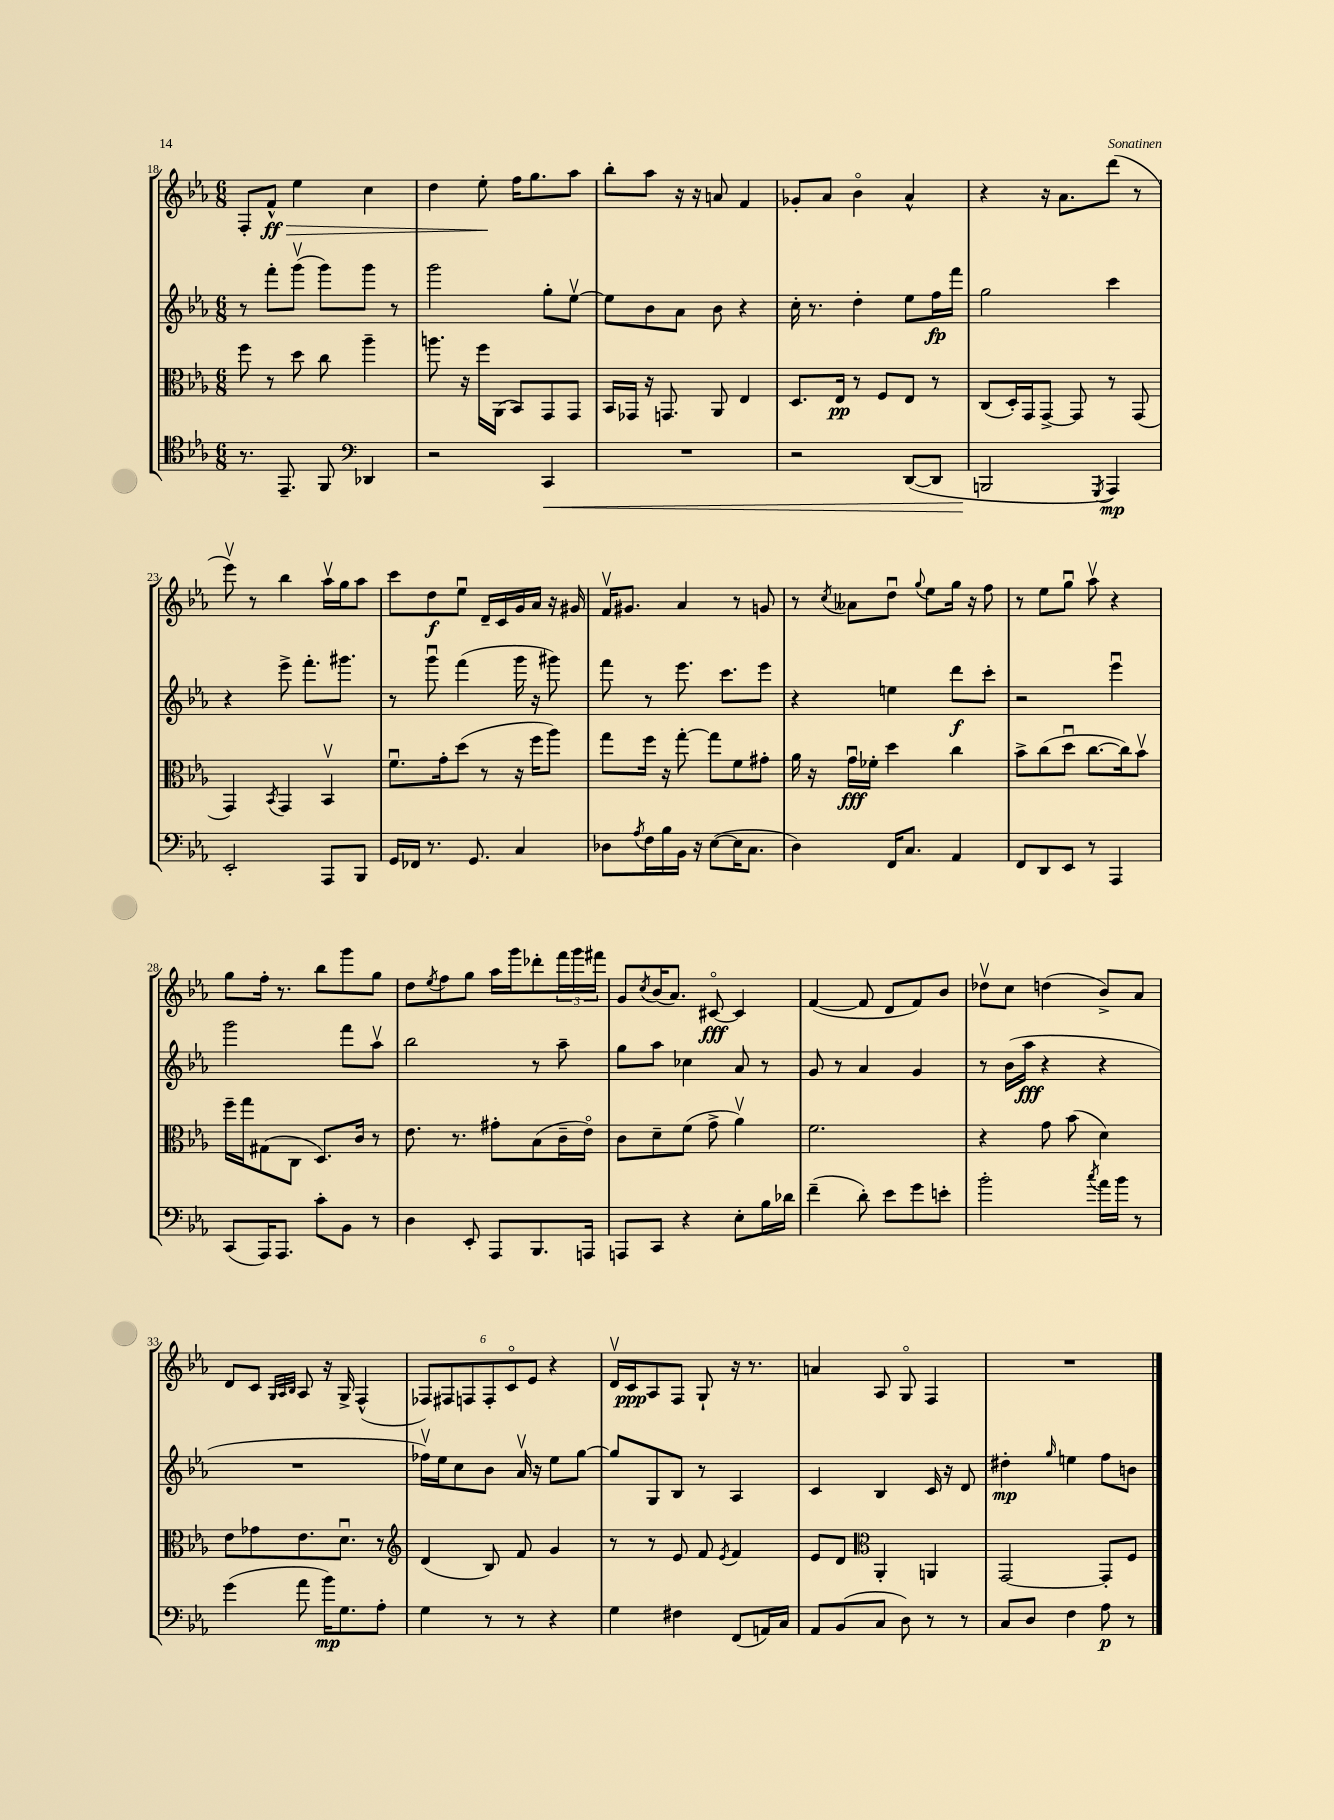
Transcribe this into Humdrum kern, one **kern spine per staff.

**kern	**kern	**kern	**kern
*staff4	*staff3	*staff2	*staff1
*clefC4	*clefC3	*clefG2	*clefG2
*k[b-e-a-]	*k[b-e-a-]	*k[b-e-a-]	*k[b-e-a-]
*M6/8	*M6/8	*M6/8	*M6/8
8.r	8ff\	8r	8F'/L
.	8r	8fff'\L	8f^^/J
8.EE-~/	.	.	.
.	8dd\	(8gggv\J	4ee-\
8FF/	8cc\	8ggg\L)	.
*clefF4	*	*	*
4DD-/	4aa-~\	8ggg\J	4cc\
.	.	8r	.
=	=	=	=
2r	8.aa\	2ggg\	4dd\
.	16r	.	.
.	16ff\LL	.	8ee-'\
.	(16AA-\JJ	.	.
.	8BB-/L)	.	16ff\LK
.	.	.	8.gg\
4CC/	8GG/	8gg'\L	.
.	8GG/J	[8ee-v\J	8aa-\J
=	=	=	=
2.r	16BB-/LL	8ee-\]L	8bb-'\L
.	16GG-/JJ	.	.
.	16r	8b-\	8aa-\J
.	8.GG/	.	.
.	.	8a-\J	16r
.	.	.	16r
.	8AA-/	8b-\	8a/
.	4E-/	4r	4f/
=	=	=	=
2r	8.D/L	16cc'\	8g-'/L
.	.	8.r	.
.	.	.	8a-/J
.	16E-/Jk	.	.
.	8r	4dd'\	4b-o\
.	8F/L	.	.
([8DD/L	8E-/J	8ee-\L	4a-^^/
8DD/]J	8r	16ff\L	.
.	.	16fff\JJ	.
=	=	=	=
2BBB/	(8C/L	2gg\	4r
.	16D'/L)	.	.
.	16GG/J	.	.
.	[8GG^/J	.	16r
.	.	.	8.a-\L
.	8GG/]	.	.
8qGGG/	.	.	.
4AAA-/)	8r	4ccc\	(8ddd\J
.	(8GG/	.	8r
=	=	=	=
2EE-'/	4GG/)	4r	8eee-v\)
.	.	.	8r
.	8qBB-/	.	.
.	4GG/	8eee-^\	4bb-\
.	.	8.fff'\L	.
8AAA-/L	4BB-v/	.	16aa-v\LL
.	.	8.ggg#\J	16gg\J
8BBB-/J	.	.	8aa-\J
=	=	=	=
16GG/LL	8.fu\L	8r	8ccc\L
16FF-/JJ	.	.	.
8.r	.	8gggu\	8dd\
.	16g'\k	.	.
.	(8dd\J	(4fff\	8ee-u\J
8.GG/	.	.	.
.	8r	.	16d~/LL
.	.	.	16c/
4C/	16r	16ggg\	16g/
.	16ff\LK	16r	16a-/JJ
.	8aa-\J)	8ggg#\)	16r
.	.	.	16g#/
=	=	=	=
8D-\L	8gg\L	8fff\	16fv/LK
.	.	.	8.g#/J
8qA-/	.	.	.
16F\L	16ff\Jk	8r	.
16B-\	16r	.	.
16BB-\JJ	[8gg'\	8.eee-\	4a-/
16r	.	.	.
([8E-\L	8gg\]L	.	.
.	.	8.ccc\L	.
16E-\]K	8f\	.	8r
8.C\J	.	.	.
.	8g#'\J	8eee-\J	8g/
=	=	=	=
4D\)	16a-\	4r	8r
.	16r	.	.
.	.	.	8qcc/
.	16gu\LL	.	8a--\L
.	16f-'\JJ	.	.
16FF/LK	4dd\	4ee\	8ddu\J
8.C/J	.	.	.
.	.	.	8qqgg/
.	.	.	8ee-\L
4AA-/	4cc\	8ddd\L	16gg\Jk
.	.	.	16r
.	.	8ccc'\J	8ff\
=	=	=	=
8FF/L	8b-^\L	2r	8r
8DD/	(8cc\	.	8ee-\L
8EE-/J	8ddu\J	.	8ggu\J
8r	[8.cc\L	.	8aa-v\
4AAA-/	.	4eee-u\	4r
.	16cc\]k)	.	.
.	8b-v\J	.	.
=	=	=	=
(8CC/L	16ff~\LL	2ggg\	8gg\L
.	16gg\J	.	.
16AAA-/K)	(8G#\	.	16ff'\Jk
8.AAA-/J	.	.	8.r
.	8C\J	.	.
8c'\L	8.D/L)	.	8bb-\L
8BB-\J	.	8fff\L	8ggg\
.	16c/Jk	.	.
8r	8r	8aa-v\J	8gg\J
=	=	=	=
4D\	8.e-\	2bb-\	8dd\L
.	.	.	8qee-/
.	.	.	8ff\
.	8.r	.	.
8EE-'/	.	.	8gg\J
8AAA-/L	8g#'\L	.	16aa-\LL
.	.	.	16ggg\J
8.BBB-/	(8B-\	8r	8ddd-'\
.	16c~\L	8aa-~\	24fff\L
.	.	.	24ggg\
16AAA/Jk	16e-o\JJ)	.	.
.	.	.	24fff#\JJ
=	=	=	=
8AAA/L	8c\L	8gg\L	8g/L
.	.	.	8qcc/
8CC/J	8d~\	8aa-\J	(16b-/K
.	.	.	8.a-/J)
4r	(8f\J	4cc-\	.
.	8g^\	.	[8c#o/
8E-'\L	4a-v\)	8a-/	4c#/]
16B-\L	.	8r	.
16d-\JJ	.	.	.
=	=	=	=
(4f~\	2.f\	8g/	([4f/
.	.	8r	.
8d'\)	.	4a-/	8f/]
8e-\L	.	.	8d/L
8g\	.	4g/	8f/)
8e'\J	.	.	8b-/J
=	=	=	=
2b-'\	4r	8r	8dd-v\L
.	.	(16b-\LL	8cc\J
.	.	16aa-\JJ	.
.	8g\	4r	(4dd\
.	(8b-\	.	.
8qcc/	.	.	.
16a-\LL	4d\)	4r	8b-^/L)
16b-\JJ	.	.	.
8r	.	.	8a-/J
=	=	=	=
(4g\	8e-\L	2.r	8d/L
.	8g-\	.	8c/J
.	.	.	32qqG/LLL
.	.	.	32qqA-/
.	.	.	32qqB-/JJJ
8a-\	8.e-\	.	8A-/
16b-\LK)	.	.	16r
8.G\	8.du\J	.	16G^/
.	.	.	(4F^^/
8A-'\J	8r	.	.
=	=	=	=
*	*clefG2	*	*
4G\	(4d/	16ff-v\LL)	12F-/L)
.	.	16ee-\J	.
.	.	.	12F#/
.	.	8cc\	.
.	.	.	12F/
8r	8B-/)	8b-\J	12F'/
.	.	.	12co/
8r	8f/	16a-v/	.
.	.	.	12e-/J
.	.	16r	.
4r	4g/	8ee-\L	4r
.	.	[8gg\J	.
=	=	=	=
4G\	8r	8gg/]L	16dv/LL
.	.	.	16c/J
.	8r	8G/	8A-/
4F#\	8e-/	8B-/J	8F/J
.	8f/	8r	8G`/
.	8qe-/	.	.
(8FF/L	4f/	4A-/	16r
.	.	.	8.r
16AA/L)	.	.	.
16C/JJ	.	.	.
=	=	=	=
8AA-/L	8e-/L	4c/	4a/
(8BB-/	8d/J	.	.
*	*clefC3	*	*
8C/J	4AA-'/	4B-/	8A-/
8D\)	.	.	8Go/
8r	4AA/	16c/	4F/
.	.	16r	.
8r	.	8d/	.
=	=	=	=
8C/L	[2GG/	4dd#'\	2.r
8D/J	.	.	.
.	.	16qqgg/	.
4F\	.	4ee\	.
8A-\	8GG'/]L	8ff\L	.
8r	8F/J	8b\J	.
==	==	==	==
*-	*-	*-	*-
